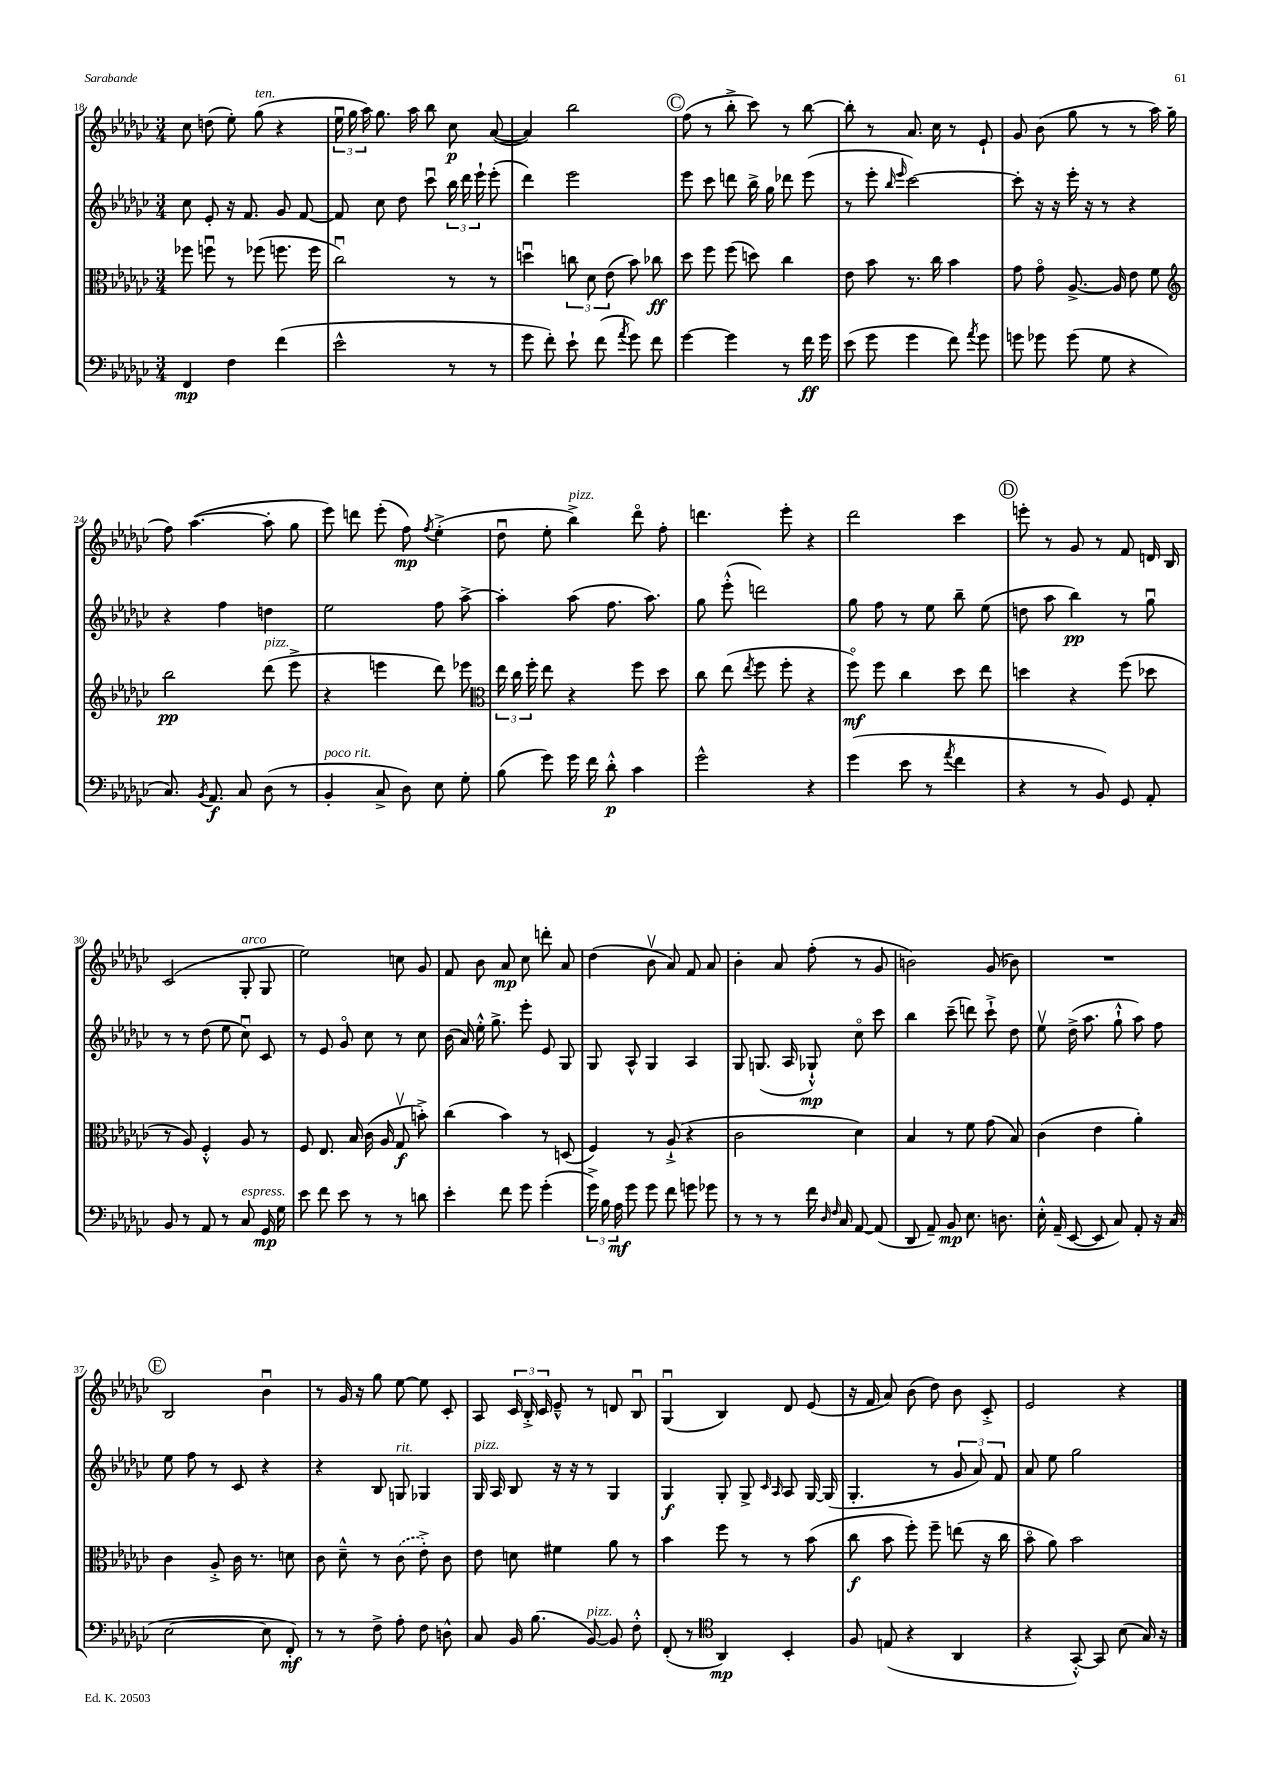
<<
\new StaffGroup <<
\new Staff = "s0" {
    \clef treble \key ges \major \numericTimeSignature \time 3/4
    \autoBeamOff ces''8 d''8( ees''8-.) ges''8^\markup { \italic "ten." }( r4 |
    \tuplet 3/2 { ees''16\downbow ges''16 aes''16) } ges''8. aes''16 bes''8 ces''8\p aes'8~( |
    aes'4) bes''2 |
    \mark \markup { \circle "C" } f''8( r8 bes''8-.-> ces'''8) r8 bes''8~ |
    bes''8-. r8 aes'8. ces''16 r8 ees'8-! |
    ges'8 bes'8( ges''8 r8 r8 aes''16) ges''16( |
    f''8) aes''4.~( aes''8-. ges''8 |
    ees'''8) d'''8 ees'''8-.( f''8\mp) \acciaccatura { f''8 } ees''4-.->( |
    des''8\downbow ees''8-. bes''4->^\markup { \italic "pizz." }) des'''8\flageolet f''8-. |
    d'''4. ees'''8-. r4 |
    des'''2 ces'''4 |
    \mark \markup { \circle "D" } e'''8-. r8 ges'8 r8 f'8 d'16 bes16 |
    ces'2( ges8-.^\markup { \italic "arco" } ges8 |
    ees''2) c''8 ges'8 |
    f'8 bes'8 aes'8\mp ces''8 d'''8-. aes'8 |
    des''4( bes'8\upbow aes'8) f'8 aes'8 |
    bes'4-. aes'8 f''8-.( r8 ges'8 |
    b'2) ges'8( bes'8) |
    R2. |
    \mark \markup { \circle "E" } bes2 bes'4\downbow |
    r8 ges'16 r16 ges''8 ees''8~ ees''8 ces'8-. |
    aes8 \tuplet 3/2 { ces'16 bes16-.-> ces'16 } ees'8---^ r8 d'8 bes8\downbow |
    ges4\downbow( bes4) des'8 ees'8( |
    r16 f'16 aes'8) bes'8( des''8) bes'8 ces'8-.-> |
    ees'2 r4 \bar "|." |
}
\new Staff = "s1" {
    \clef treble \key ges \major \numericTimeSignature \time 3/4
    \autoBeamOff ces''8 ees'8-. r16 f'8. ges'8 f'8~ |
    f'8 ces''8 des''8 ces'''8\downbow \tuplet 3/2 { bes''16 des'''16 ees'''16-! } ees'''8-.( |
    des'''4) ees'''2 |
    \mark \markup { \circle "C" } ees'''8 ces'''8 d'''8 bes''16-> ges''16 des'''8 ees'''8( |
    r8 ees'''8-. \grace { bes''16 ees'''16 } ces'''2~) |
    ces'''8-. r16 r16 ees'''16-. r16 r8 r4 |
    r4 f''4 d''4 |
    ees''2 f''8 aes''8~-> |
    aes''4-. aes''8( f''8. aes''8.) |
    ges''8 ees'''8-.-^( d'''2) |
    ges''8 f''8 r8 ees''8 bes''8-- ees''8( |
    \mark \markup { \circle "D" } d''8 aes''8 bes''4\pp) r8 ges''8\downbow |
    r8 r8 des''8( ees''8 ces''8\downbow) ces'8 |
    r8 ees'8 ges'8\flageolet ces''8 r8 ces''8 |
    bes'16( aes'16) ees''16-.-^ ges''8.-> ees'''8-. ees'8 ges8 |
    ges8 aes8-^ ges4 aes4 |
    ges8 g8.( aes16 ges8-!-^\mp) ces''8\flageolet ces'''8 |
    bes''4 ces'''8--( d'''8) ces'''8-!-> des''8 |
    ees''8\upbow des''16->( aes''8. ges''8-!-^ aes''8) f''8 |
    \mark \markup { \circle "E" } ees''8 f''8 r8 ces'8 r4 |
    r4 bes8 g8^\markup { \italic "rit." } ges4 |
    ges16^\markup { \italic "pizz." } aes16 bes8 r16 r16 r8 ges4 |
    ges4\f ges8-. ges8-> \grace { ces'16 aes16 } aes8 ges16~ ges16( |
    ges4.-. r8 \tuplet 3/2 { ges'8 aes'8) f'8 } |
    aes'8 ees''8 ges''2 \bar "|." |
}
\new Staff = "s2" {
    \clef alto \key ges \major \numericTimeSignature \time 3/4
    \autoBeamOff fes''8 f''8\downbow r8 fes''8( f''8. f''16 |
    ces''2\downbow) r8 r8 |
    d''4\downbow \tuplet 3/2 { c''8 des'8 ees'8( } bes'8) ces''8\ff |
    \mark \markup { \circle "C" } des''8 f''8 f''8( d''8) ces''4 |
    ees'8 bes'8 r8. ces''16 bes'4 |
    ges'8 ges'8\flageolet aes8.~-> aes16 ees'8 f'8 |
    \clef treble bes''2\pp des'''8^\markup { \italic "pizz." }( ees'''8-> |
    r4 e'''4 des'''8) ees'''8 |
    \clef alto \tuplet 3/2 { ees''16 ces''16 f''16-. } ees''8 r4 f''8 des''8 |
    ces''8 ees''8( \acciaccatura { ees''8 } f''8 f''8-. r4 |
    f''8\flageolet\mf) f''8 ces''4 des''8 ees''8 |
    \mark \markup { \circle "D" } d''4 r4 f''8( des''8 |
    r8 aes8) f4-.-^ aes8 r8 |
    f8 ees8. bes16 ces'16( aes16 ges8\upbow\f b'8-.->) |
    ces''4( bes'4) r8 d8( |
    f4) r8 aes8-!->( r4 |
    ces'2 des'4) |
    bes4 r8 f'8 ges'8( bes8) |
    ces'4( ees'4 aes'4-.) |
    \mark \markup { \circle "E" } ces'4 aes8-.-> ces'16 r8. d'8 |
    ces'8 des'8---^ r8 \once \slurDashed ces'8( ees'8-.->) ces'8 |
    ees'8 d'8 fis'4 aes'8 r8 |
    bes'4 f''8 r8 r8 bes'8( |
    ces''8\f bes'8 f''8-.) f''8-- e''8( r16 ces''16 |
    bes'8\flageolet aes'8) bes'2 \bar "|." |
}
\new Staff = "s3" {
    \clef bass \key ges \major \numericTimeSignature \time 3/4
    \autoBeamOff f,4\mp f4 f'4( |
    ees'2-^ r8 r8 |
    ges'8 f'8-.) ees'8-! f'8( \acciaccatura { aes'8 } ges'8) f'8 |
    \mark \markup { \circle "C" } ges'4~ ges'4 r8 f'16\ff ges'16 |
    ees'8( ges'8 ges'4 f'8) \acciaccatura { aes'8 } ges'8 |
    g'8 ges'8 ges'8( ges8 r4 |
    ces8.) \acciaccatura { bes,8 } aes,8.\f ces8 des8( r8 |
    bes,4-.^\markup { \italic "poco rit." } ces8-> des8) ees8 ges8-. |
    bes8( ges'8) ges'16 f'16 des'8-.-^\p ces'4 |
    ges'2-^ r4 |
    ges'4( ees'8 r8 \acciaccatura { aes'8 } f'4 |
    \mark \markup { \circle "D" } r4 r8 bes,8) ges,8 aes,8-. |
    bes,8 r8 aes,8 r8 ces8^\markup { \italic "espress." } ges,16\mp ges16 |
    ees'8 f'8 ees'8 r8 r8 d'8 |
    ees'4-. f'8 ges'8 ges'4-.( |
    \tuplet 3/2 { ges'16->) bes16 aes16\mf } ges'8 ges'8 f'8 g'8 ges'8 |
    r8 r8 r8 f'16 \grace { des16 f16 } ces16 aes,8~ aes,8( |
    des,8 aes,8--) bes,8\mp ees8. d8. |
    ees16-.-^ aes,16--( ees,8~ ees,8 ces8) aes,8-. r16 ces16( |
    \mark \markup { \circle "E" } ees2~ ees8 f,8-.\mf) |
    r8 r8 f8-> aes8-. f8 d8-^ |
    ces8 bes,16 bes8.( bes,8~^\markup { \italic "pizz." }) bes,8 f8-.-^ |
    f,8-.( r8 \clef tenor aes,4\mp) bes,4-. |
    f8 e8( r4 aes,4 |
    r4 ges,8~-.-^) ges,8 bes8( ges16) r16 \bar "|." |
}
>>
>>
\layout { \context { \Score currentBarNumber = #18 } }
